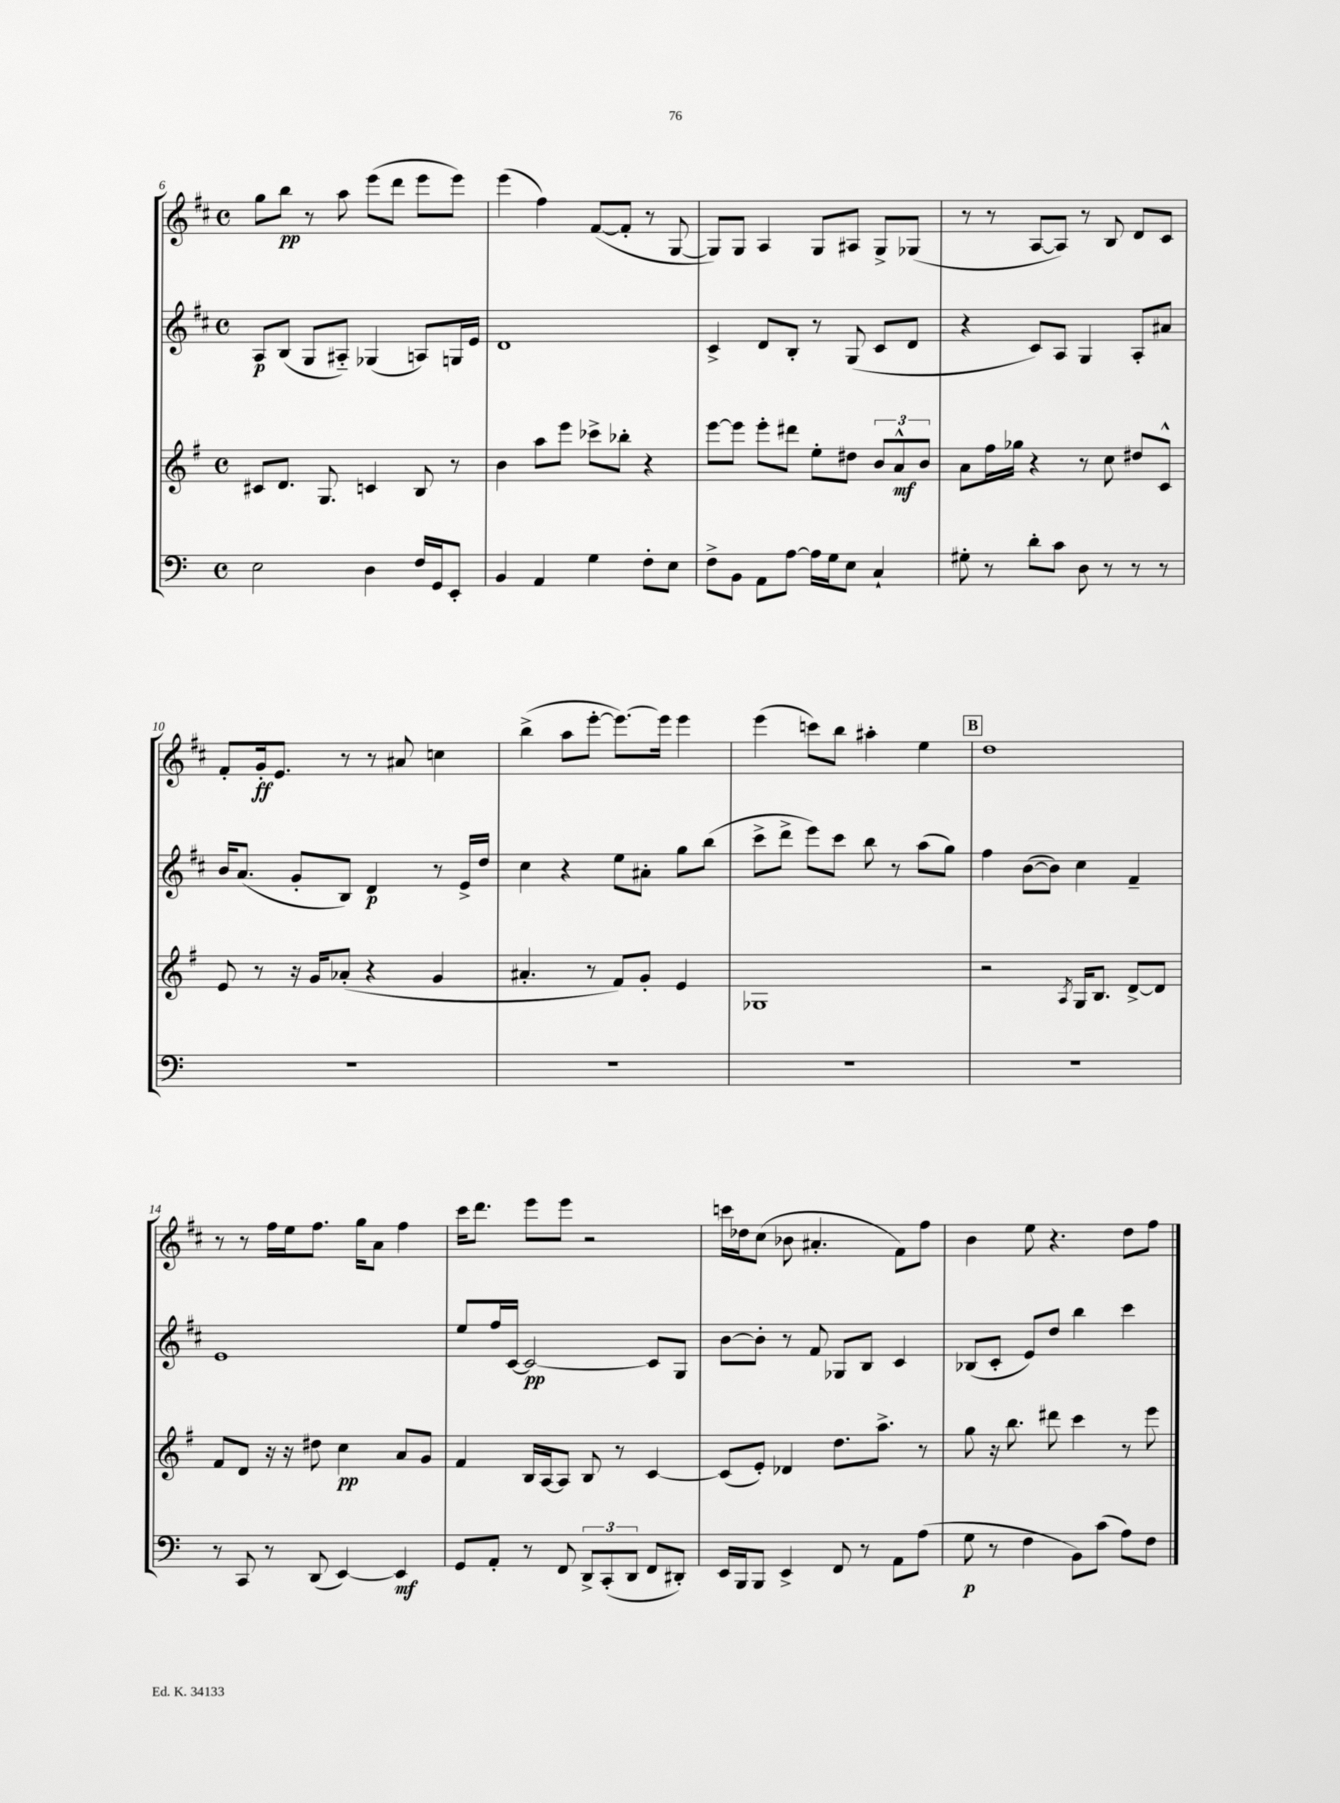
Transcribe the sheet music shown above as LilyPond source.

<<
\new StaffGroup <<
\new Staff = "s0" {
    \clef treble \key d \major \defaultTimeSignature \time 4/4
    \autoBeamOff g''8[ b''8]\pp r8 a''8 e'''8[( d'''8] e'''8[ e'''8]) |
    e'''4( fis''4) fis'8[~( fis'8]-. r8 g8~ |
    g8[) g8] a4 g8[ ais8] g8[-> ges8]( |
    r8 r8 a8[~ a8]) r8 b8 d'8[ cis'8] |
    fis'8[-. g'16-.\ff e'8.] r8 r8 ais'8 c''4 |
    b''4->( a''8[ e'''8]~-. e'''8.[~) e'''16] e'''4 |
    e'''4( c'''8[) b''8] ais''4-. e''4 |
    \mark \markup { \box "B" } d''1 |
    r8 r8 fis''16[ e''16 fis''8.] g''16[ a'8] fis''4 |
    cis'''16[ d'''8.] e'''8[ e'''8] r2 |
    c'''16[ des''16 cis''8]( bes'8 ais'4.-. fis'8[) fis''8] |
    b'4 e''8 r4. d''8[ fis''8] \bar "|." |
}
\new Staff = "s1" {
    \clef treble \key d \major \defaultTimeSignature \time 4/4
    \autoBeamOff a8[\p b8]( g8[ ais8]-_) ges4( a8[) g16 e'16] |
    d'1 |
    cis'4-> d'8[ b8]-. r8 g8( cis'8[ d'8] |
    r4 cis'8[) a8] g4 a8[-. ais'8] |
    b'16[ a'8.]( g'8[-. b8]) d'4\p r8 e'16[-> d''16] |
    cis''4 r4 e''8[ ais'8]-. g''8[ b''8]( |
    cis'''8[-> d'''8]-> e'''8[) cis'''8] b''8 r8 a''8[( g''8]) |
    \mark \markup { \box "B" } fis''4 b'8[~( b'8]) cis''4 fis'4-- |
    e'1 |
    e''8[ fis''16 cis'16]~ cis'2~\pp cis'8[ g8] |
    b'8[~ b'8]-. r8 fis'8 ges8[ b8] cis'4 |
    bes8[( cis'8]-. e'8[) d''8] b''4 cis'''4 \bar "|." |
}
\new Staff = "s2" {
    \clef treble \key g \major \defaultTimeSignature \time 4/4
    \autoBeamOff cis'8[ d'8.] g8. c'4 b8 r8 |
    b'4 a''8[ e'''8] ces'''8[-> bes''8]-. r4 |
    e'''8[~ e'''8] e'''8[-. dis'''8] e''8[-. dis''8] \tuplet 3/2 { b'8[ a'8-^\mf b'8] } |
    a'8[ fis''16 ges''16] r4 r8 c''8 dis''8[ c'8]-^ |
    e'8 r8 r16 g'16[ aes'8]-.( r4 g'4 |
    ais'4.-. r8 fis'8[) g'8]-. e'4 |
    ges1 |
    \mark \markup { \box "B" } r2 \acciaccatura { a8 } g16[ b8.] d'8[~-> d'8] |
    fis'8[ d'8] r16 r16 dis''8 c''4\pp a'8[ g'8] |
    fis'4 b16[ a16~ a8] b8 r8 c'4~ |
    c'8[( e'8]-.) des'4 d''8.[ a''8.]-> r8 |
    g''8 r16 b''8. dis'''8 c'''4 r8 e'''8 \bar "|." |
}
\new Staff = "s3" {
    \clef bass \key c \major \defaultTimeSignature \time 4/4
    \autoBeamOff e2 d4 f16[ g,16 e,8]-. |
    b,4 a,4 g4 f8[-. e8] |
    f8[-> b,8] a,8[ a8]~ a16[ g16 e8] c4-! |
    gis8-. r8 d'8[-. c'8] d8 r8 r8 r8 |
    R1 |
    R1 |
    R1 |
    \mark \markup { \box "B" } R1 |
    r8 c,8 r8 d,8( e,4~) e,4\mf |
    g,8[ a,8]-. r8 f,8 \tuplet 3/2 { d,8[-> c,8-.( d,8] } f,8[ dis,8]-.) |
    e,16[ b,,16 b,,8] e,4-> f,8 r8 a,8[ a8]( |
    g8\p r8 f4 b,8[) c'8]( a8[) f8] \bar "|." |
}
>>
>>
\layout { \context { \Score currentBarNumber = #6 } }
